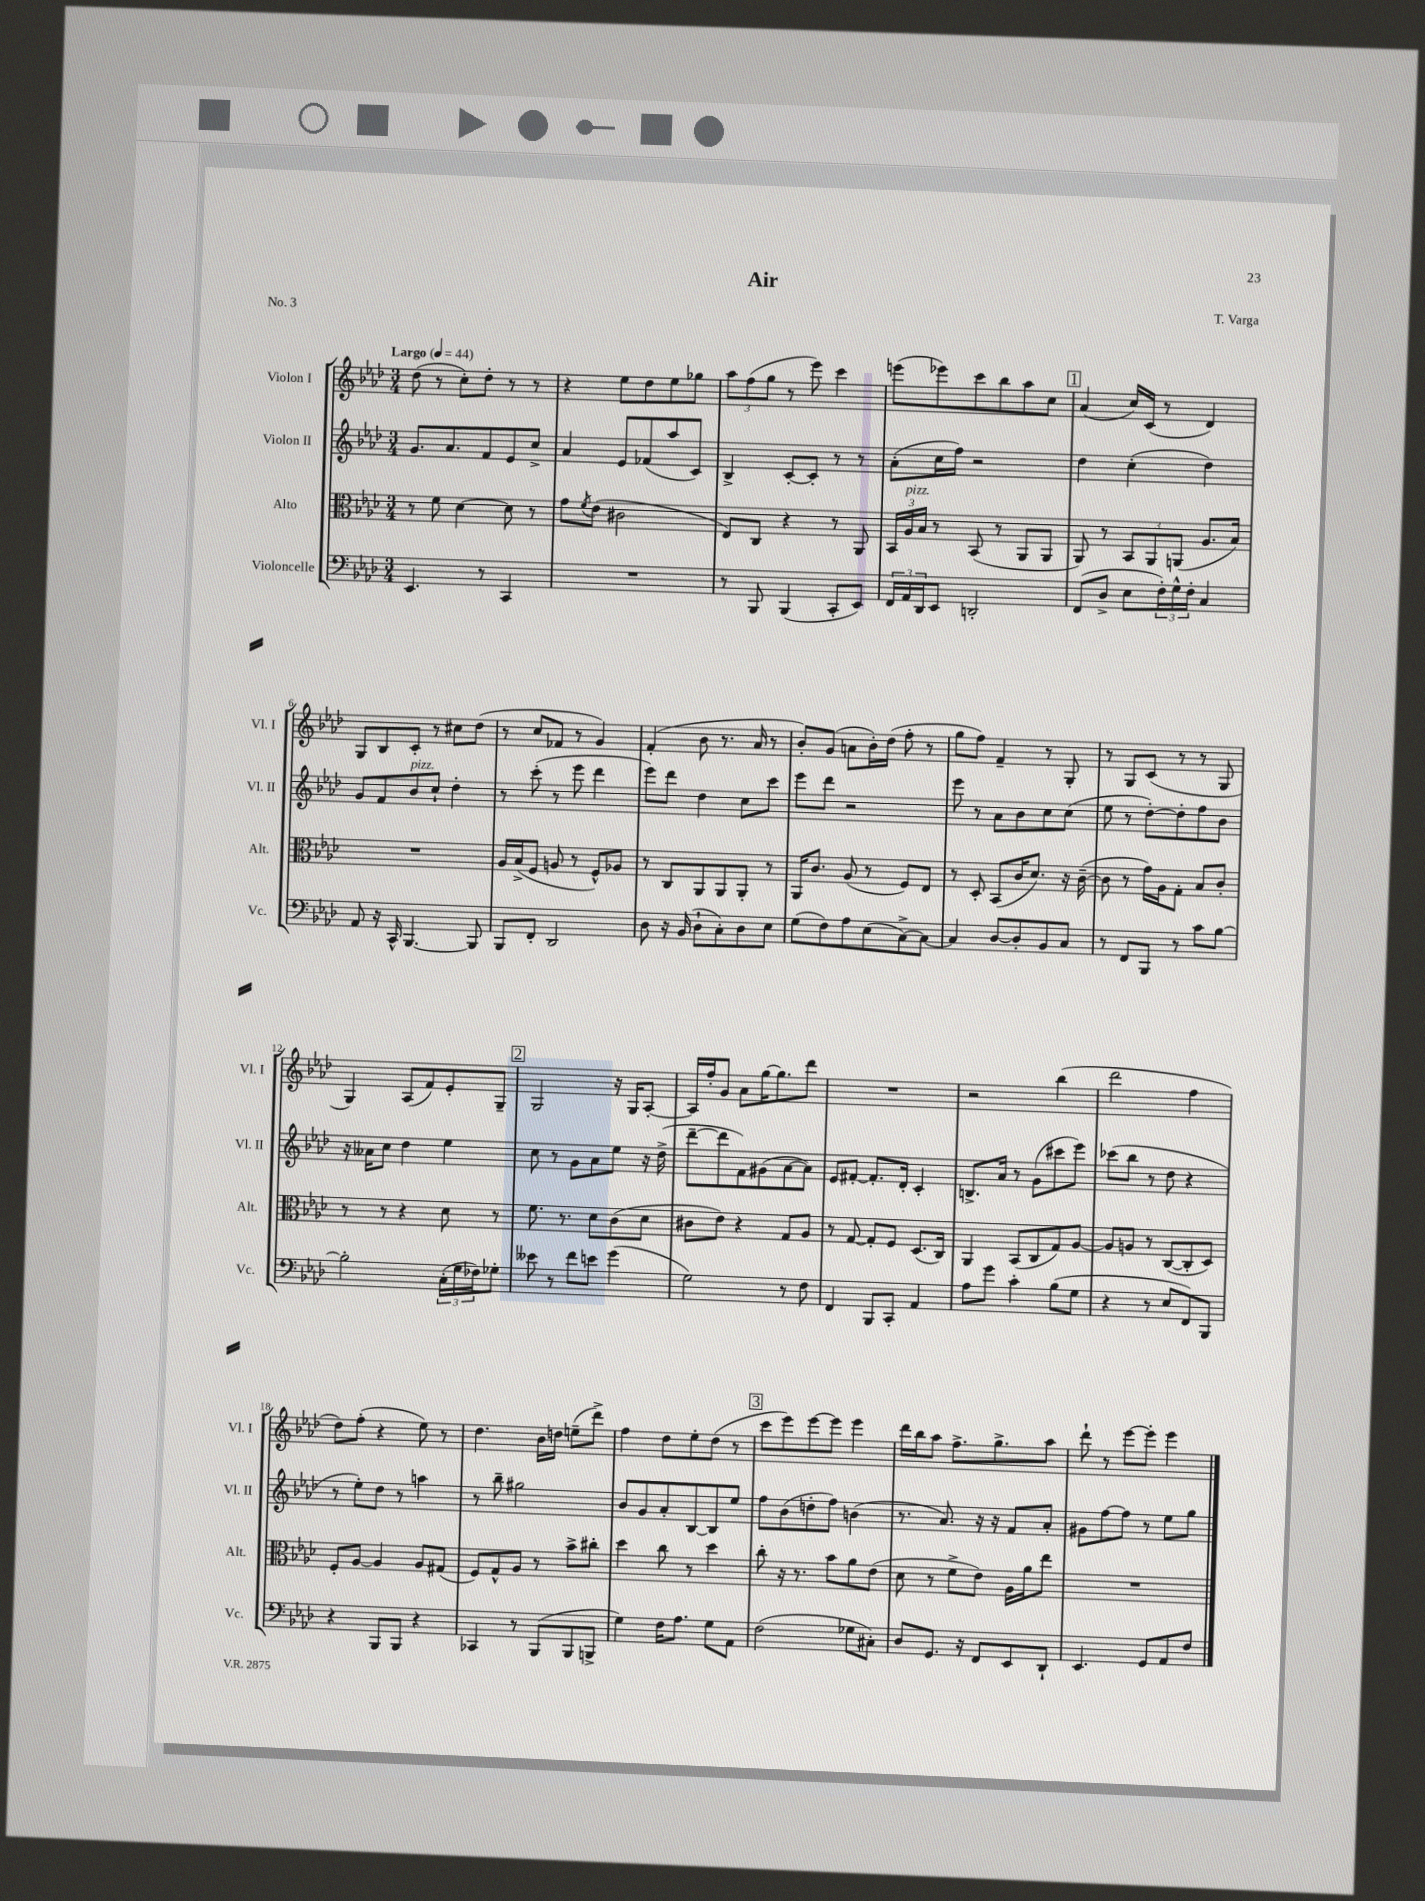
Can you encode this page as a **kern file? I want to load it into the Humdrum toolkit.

**kern	**kern	**kern	**kern
*staff4	*staff3	*staff2	*staff1
*clefF4	*clefC3	*clefG2	*clefG2
*k[b-e-a-d-]	*k[b-e-a-d-]	*k[b-e-a-d-]	*k[b-e-a-d-]
*M3/4	*M3/4	*M3/4	*M3/4
*MM44	*MM44	*MM44	*MM44
4.EE-	8r	8.g	(8dd-
.	8f	.	8r
.	.	8.a-	.
.	[4d-	.	8cc')
8r	.	8f	8dd-'
4CC	8d-]	8e-	8r
.	8r	8cc^	8r
=	=	=	=
2.r	8g	4a-	4r
.	8qf	.	.
.	(8e-	.	.
.	2c#	8e-	8ee-
.	.	(8f-	8dd-
.	.	8aa-	8ee-
.	.	8c)	8gg-
=	=	=	=
8r	8E-)	4B-^	12aa-
.	.	.	(12ff
8BBB-	8C	.	.
.	.	.	12gg
(4BBB-	4r	[8c'	8r
.	.	8c']	8eee-)
8CC'	8r	8r	4ccc
8EE-)	8AA-	8r	.
=	=	=	=
24FF	24BB-	(8a-'	(8eee
24AA-	24A-	.	.
24DD-	24B-	.	.
8EE-	8r	16cc	8eee-)
.	.	16ff)	.
2DD'	(8BB-	2r	8ccc
.	8r	.	8bb-
.	8AA-	.	8aa-
.	8AA-	.	8cc
=	=	=	=
(8FF	8AA-)	4dd-	(4a-
8D-^	8r	.	.
8E-	12BB-	(4cc'	16cc)
.	.	.	(16c
.	12AA-	.	.
24F')	.	.	8r
24G^^	(12AA	.	.
24F'	.	.	.
4C	8.A-	4dd-)	4d-)
.	16B-)	.	.
=	=	=	=
8AA-	2.r	8g	8G
16r	.	8f	8B-
16CC^^	.	.	.
[4.BBB-	.	8b-	8c'
.	.	8cc`	8r
.	.	4dd-'	8cc#
8BBB-]	.	.	(8dd-
=	=	=	=
8BBB-	16A-	8r	8r
.	(16B-^	.	.
8FF'	8F	(8ccc'	8cc
2DD-	8A	8r	8f-
.	8r	8eee-	8r
.	8F^^)	4ddd-	4g)
.	8A-	.	.
=	=	=	=
8D-	8r	8eee-)	(4f'
16r	8C	8ddd-	.
(16BB-	.	.	.
8D-`	8AA-	4dd-	8b-
8C')	8AA-	.	8.r
8D-	8AA-'	8cc	.
.	.	.	16a-
8E-	8r	8ccc	8r
=	=	=	=
(8G	16AA-	8eee-	8b-')
.	8.c	.	.
8F)	.	8ddd-	(8g
8A-	(8A-	2r	8a
(8E-	8r	.	16b-')
.	.	.	(16dd-
[8C^)	8F)	.	8ff'
8C_	8E-	.	8r
=	=	=	=
4C]	8r	8eee-	8gg
.	8D-'	8r	8ff)
[8D-	(8BB-	8a-	4f~
8D-']	16c	8b-	.
.	8.d-)	.	.
8BB-	.	8cc	8r
8C	16r	(8cc	8G'
.	([16c~	.	.
=	=	=	=
8r	8c]	8ee-	8r
8FF	8r	8r	8G
8BBB-	16g)	[8dd-')	(8c
.	16A-	.	.
8r	8G'	8dd-']	8r
8c	8B-	8ff	8r
[8B-	8c'	8b-	8G
=	=	=	=
2B-']	8r	16r	4G)
.	.	16a--	.
.	8r	8cc	.
.	4r	4dd-	(8A-
.	.	.	8f)
(24C'	8d-	4ee-	8e-'
24G	.	.	.
24F-)	.	.	.
8G-'	8r	.	8G~
=	=	=	=
8e--	8.f	8cc	2G
8r	.	8r	.
.	8.r	.	.
8f	.	8g	.
8e	8d-	8a-	.
(4g	(8c	8ee-	16r
.	.	.	16G
.	8d-	16r	[8A-'
.	.	(16dd-^	.
=	=	=	=
2G)	8c#	[8ddd-~	16A-]
.	.	.	16ff'
.	8e-)	8ddd-]	8g
.	4r	8f)	8a-
.	.	(8g#	[16gg
.	.	.	8.gg]
8r	8G	[8a-	.
8F	8A-	8a-])	8ddd-
=	=	=	=
4FF	8r	8e-	2.r
.	[8G	[8f#'	.
8BBB-	8G']	8.f#']	.
8CC'	8F	.	.
.	.	16d-'	.
4AA-	(8.D-	4c'	.
.	16C)	.	.
=	=	=	=
8A-	4AA-	8.B^	2r
8g	.	.	.
.	.	16a-	.
4c'	(8BB-	8r	.
.	8C	(8g	.
(8B-	8G)	8ccc#	(4bb-
8G	[8A-	8eee-)	.
=	=	=	=
4r	8A-]	(8ccc-	2ddd-
.	8A	8bb-	.
8r	8r	8r	.
8E-	([8C	8dd-	.
8FF)	8C']	4r	4ff
8BBB-	8D-)	.	.
=	=	=	=
4r	8F'	8r	8dd-)
.	[8A-	8ee-')	(8ff'
8BBB-	4A-]	8dd-	4r
8BBB-	.	8r	.
4r	8A-	4aa	8ee-)
.	(8G#	.	8r
=	=	=	=
4CC-	8F)	8r	4.dd-
.	8G^^	8bb-~	.
8r	8A-	2gg#	.
(8BBB-	8r	.	16b-
.	.	.	16dd
8BBB-	8b-^	.	(8ee~
8BBB^	8cc#'	.	8ddd-^)
=	=	=	=
4G)	4dd-	8b-	4ff
.	.	8g	.
16F	8cc	8a-'	8dd-
8.A-	.	.	.
.	8r	[8B-	8ee-'
8G	4dd-	8B-]	(8dd-
8AA-	.	8ee-	8r
=	=	=	=
(2F	8cc'	8ff	8ccc
.	16r	(8b-	8eee-)
.	8.r	.	.
.	.	8dd'	[8eee-
.	8b-	8ff)	8eee-]
8G-	8a-	(4b	4eee-
8C#')	(8e-	.	.
=	=	=	=
8D-	8d-	8.r	16ddd-
.	.	.	16bb-
8.GG	8r	.	8aa-
.	.	8.a-)	.
.	8f^	.	8.ff^
16r	.	.	.
8FF	8e-)	16r	.
.	.	16r	8.gg^
8EE-	16A-	8f	.
.	16a-	.	.
8DD-`	8ee-	8a-'	8aa-
=	=	=	=
4.EE-	2.r	8g#	8ddd-`
.	.	[8ff	8r
.	.	8ff]	[8eee-
8GG	.	8r	8eee-']
8AA-	.	8ee-	4eee-
8F	.	8gg	.
==	==	==	==
*-	*-	*-	*-
